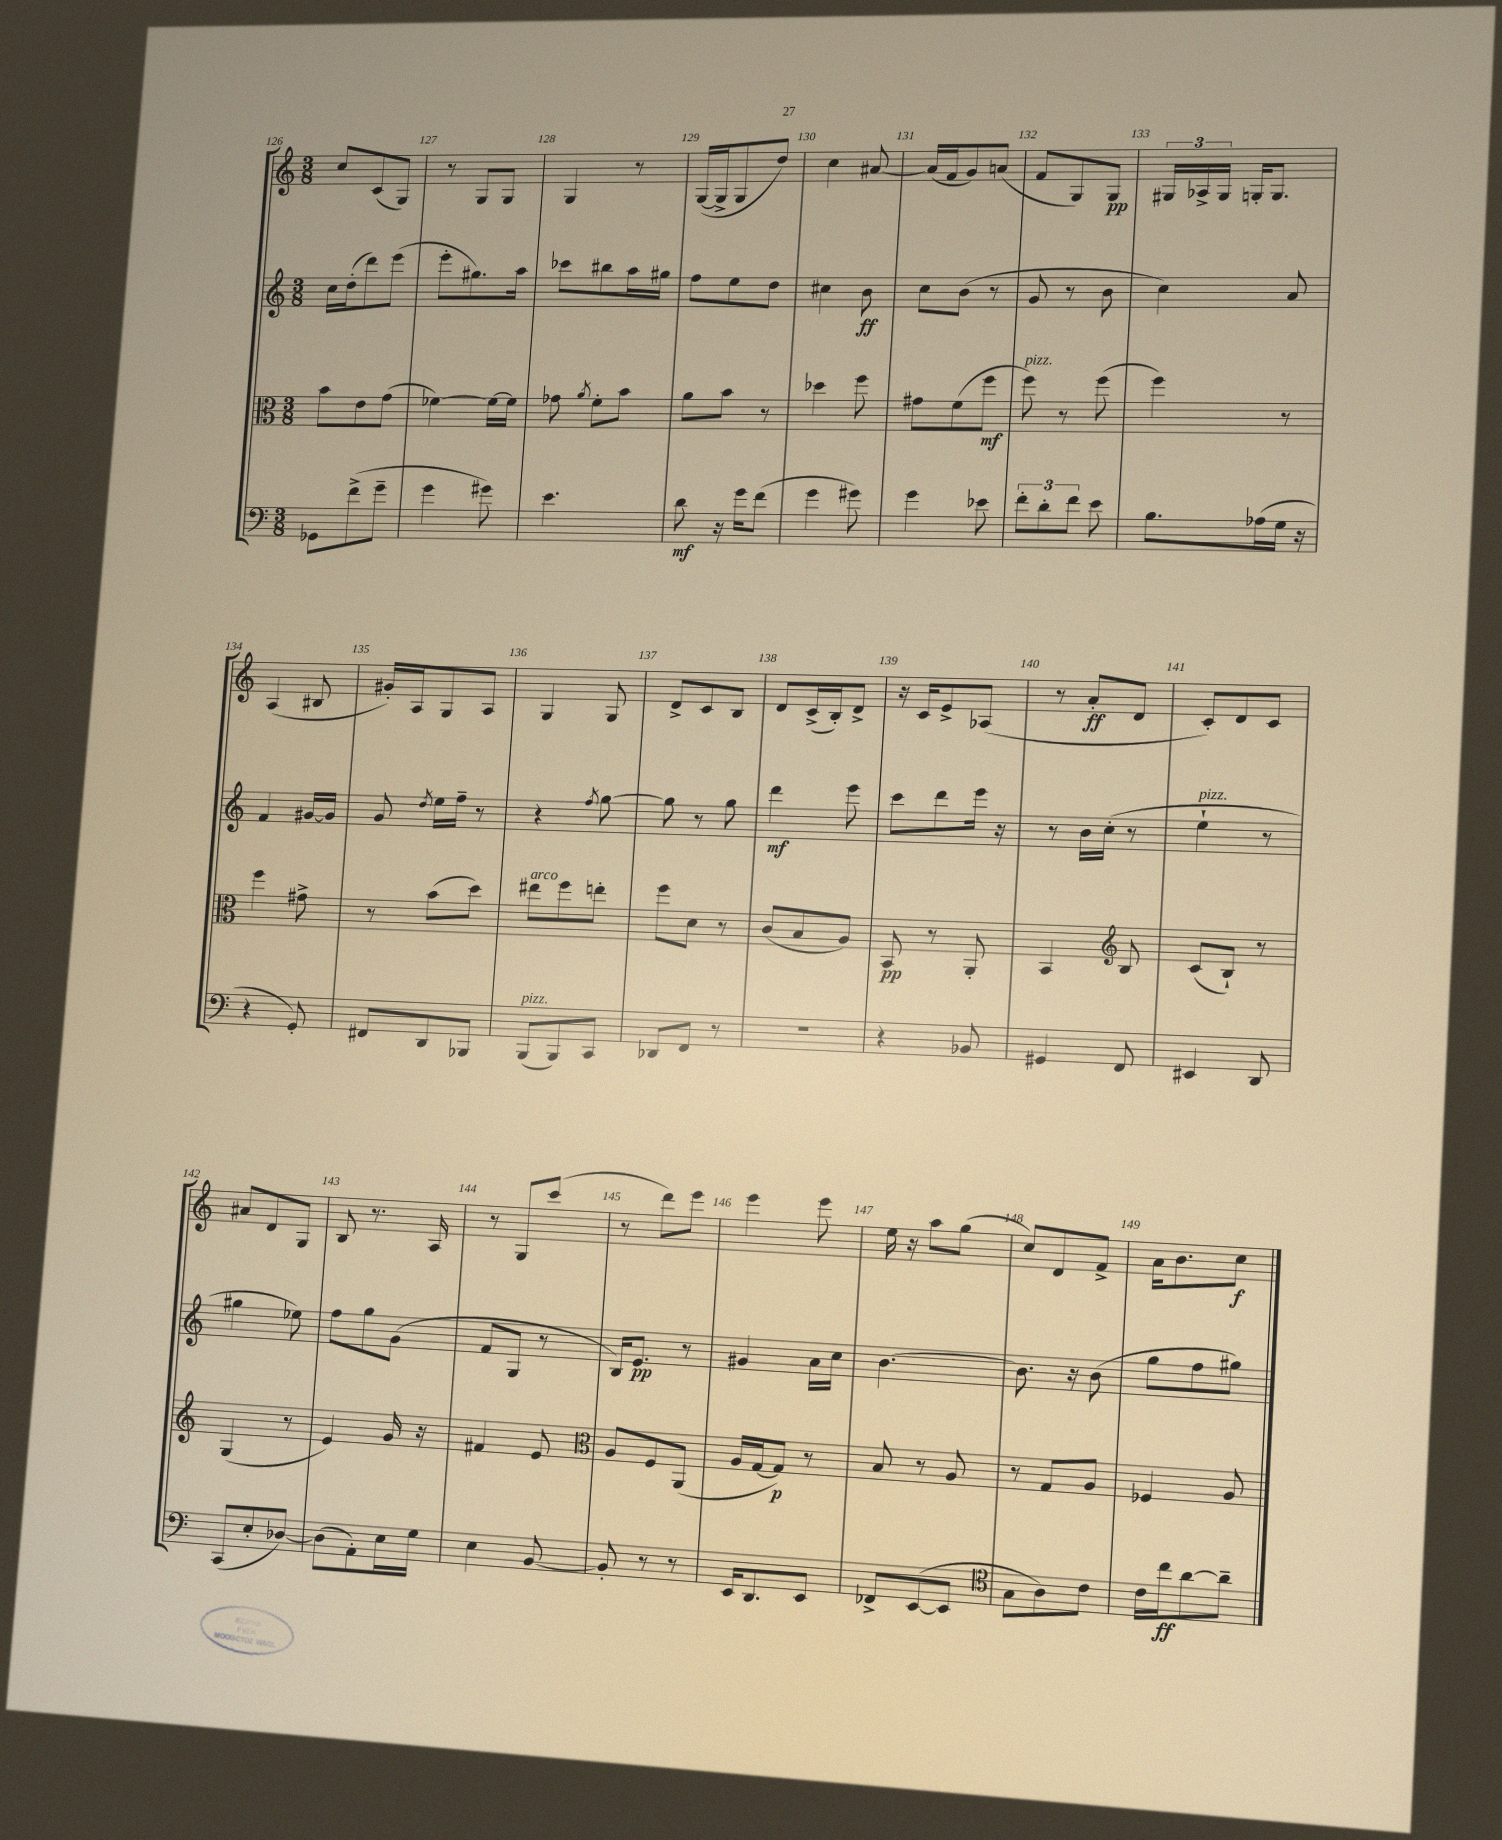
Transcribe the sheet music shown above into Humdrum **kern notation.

**kern	**dynam	**kern	**dynam	**kern	**dynam	**kern	**dynam
*part4	*part4	*part3	*part3	*part2	*part2	*part1	*part1
*staff4	*staff4	*staff3	*staff3	*staff2	*staff2	*staff1	*staff1
*clefF4	*	*clefC3	*	*clefG2	*	*clefG2	*
*k[]	*	*k[]	*	*k[]	*	*k[]	*
*M3/8	*	*M3/8	*	*M3/8	*	*M3/8	*
=126	=126	=126	=126	=126	=126	=126	=126
8GG-X\L	.	8b\L	.	16cc\LL	.	8cc/L	.
.	.	.	.	(16dd'\J	.	.	.
(8f^\	.	8e\	.	8ddd\)	.	(8c/	.
8g~\J	.	(8g\J	.	(8eee\J	.	8G/J)	.
=127	=127	=127	=127	=127	=127	=127	=127
4g\	.	[4f-X\)	.	8eee'\L	.	8r	.
.	.	.	.	8.gg#X\)	.	8G/L	.
8g#X\)	.	16f-\LL_	.	.	.	8G/J	.
.	.	16f-\JJ]	.	16aa\Jk	.	.	.
=128	=128	=128	=128	=128	=128	=128	=128
4.e\	.	8g-X\	.	8ccc-X\L	.	4G/	.
.	.	8qa/	.	.	.	.	.
.	.	8f'\L	.	8bb#X\	.	.	.
.	.	8b\J	.	16aa\L	.	8r	.
.	.	.	.	16gg#X\JJ	.	.	.
=129	=129	=129	=129	=129	=129	=129	=129
8d\	mf	8a\L	.	8ff\L	.	([16G/LL	.
.	.	.	.	.	.	16G^/J]	.
16r	.	8b\J	.	8ee\	.	8G/	.
16g\KL	.	.	.	.	.	.	.
(8f\J	.	8r	.	8dd\J	.	8dd/J)	.
=130	=130	=130	=130	=130	=130	=130	=130
4g\	.	4dd-X\	.	4cc#X\	.	4cc\	.
8g#X\)	.	8ff\	.	8b\	ff	[8a#X/	.
=131	=131	=131	=131	=131	=131	=131	=131
4g\	.	8g#X\L	.	8cc\L	.	(16a#/LL]	.
.	.	.	.	.	.	16f/J	.
.	.	(8f\	.	(8b\J	.	8g/)	.
8e-X\	.	8ff\J	mf	8r	.	(8an/J	.
=132	=132	=132	=132	=132	=132	=132	=132
!	!	!LO:TX:a:i:t=pizz.	!	!	!	!	!
12f'\L	.	8ff\)	.	8g/	.	8f/L	.
12d'\	.	.	.	.	.	.	.
.	.	8r	.	8r	.	8G/)	.
12f\J	.	.	.	.	.	.	.
8e\	.	(8ff\	.	8b\	.	8G/J	pp
=133	=133	=133	=133	=133	=133	=133	=133
8.B\L	.	4ff\)	.	4cc\)	.	24G#X/LL	.
.	.	.	.	.	.	24A-X^/	.
.	.	.	.	.	.	24G#/JJ	.
.	.	.	.	.	.	16Gn'/KL	.
(16A-X\L	.	.	.	.	.	8.G/J	.
16G\JJ	.	8r	.	8a/	.	.	.
16r	.	.	.	.	.	.	.
!!LO:LB:g=z
=134	=134	=134	=134	=134	=134	=134	=134
4r	.	4ff\	.	4f/	.	(4A/	.
8GG'/)	.	8g#X^\	.	[16g#X/LL	.	8B#X/	.
.	.	.	.	16g#/JJ]	.	.	.
=135	=135	=135	=135	=135	=135	=135	=135
8FF#X/L	.	8r	.	8g/	.	16g#X'/LL)	.
.	.	.	.	.	.	16A/J	.
.	.	.	.	8qdd/	.	.	.
8DD/	.	(8b\L	.	16ee\LL	.	8G/	.
.	.	.	.	16ff~\JJ	.	.	.
8BBB-X/J	.	8dd\J)	.	8r	.	8A/J	.
=136	=136	=136	=136	=136	=136	=136	=136
!	!	!LO:TX:a:i:t=arco	!	!	!	!	!
!LO:TX:a:i:t=pizz.	!	!	!	!	!	!	!
(8BBB/L	.	8ee#X\L	.	4r	.	4G/	.
8BBB/)	.	8ff\	.	.	.	.	.
.	.	.	.	8qff/	.	.	.
8CC/J	.	8een'\J	.	[8gg\	.	8G/	.
=137	=137	=137	=137	=137	=137	=137	=137
8DD-X/L	.	8ff\L	.	8gg\]	.	8d^/L	.
8FF/J	.	8d\J	.	8r	.	8c/	.
8r	.	8r	.	8gg\	.	8B/J	.
=138	=138	=138	=138	=138	=138	=138	=138
4.r	.	(8c/L	.	4ddd\	mf	8d/L	.
.	.	8B/	.	.	.	(16c^/L	.
.	.	.	.	.	.	16B'/J)	.
.	.	8A/J)	.	8eee\	.	8d^/J	.
=139	=139	=139	=139	=139	=139	=139	=139
4r	.	8BB/	pp	8ccc\L	.	16r	.
.	.	.	.	.	.	16c/KL	.
.	.	8r	.	8ddd\	.	8e^/	.
8BB-X/	.	8AA'/	.	16eee\Jk	.	(8A-X/J	.
.	.	.	.	16r	.	.	.
=140	=140	=140	=140	=140	=140	=140	=140
4GG#X/	.	4BB/	.	8r	.	8r	.
.	.	.	.	16b\LL	.	8a'/L	ff
.	.	.	.	(16cc'\JJ	.	.	.
*	*	*clefG2	*	*	*	*	*
8FF/	.	8B/	.	8r	.	8d/J	.
=141	=141	=141	=141	=141	=141	=141	=141
!	!	!	!	!LO:TX:a:i:t=pizz.	!	!	!
4EE#X/	.	(8c/L	.	4ee`\	.	8c'/L)	.
.	.	8B`/J)	.	.	.	8d/	.
8DD/	.	8r	.	8r	.	8c/J	.
!!LO:LB:g=z
=142	=142	=142	=142	=142	=142	=142	=142
(8CC/L	.	(4G/	.	4gg#X\	.	8a#X/L	.
8E'/	.	.	.	.	.	8d/	.
[8D-X/J)	.	8r	.	8ee-X\)	.	8G/J	.
=143	=143	=143	=143	=143	=143	=143	=143
(8D-\L]	.	4e/)	.	8ff\L	.	8B/	.
8AA'\)	.	.	.	8gg\	.	8.r	.
16E\L	.	16g/	.	(8g\J	.	.	.
16G\JJ	.	16r	.	.	.	16A/	.
=144	=144	=144	=144	=144	=144	=144	=144
4E\	.	4f#X/	.	8f/L	.	8r	.
.	.	.	.	8G/J	.	8G/L	.
[8BB/	.	8e/	.	8r	.	(8ccc/J	.
=145	=145	=145	=145	=145	=145	=145	=145
*	*	*clefC3	*	*	*	*	*
8BB'/]	.	8A/L	.	16B/KL)	.	8r	.
.	.	.	.	8.e/J	pp	.	.
8r	.	8F/	.	.	.	8ddd\L)	.
8r	.	(8AA/J	.	8r	.	8eee\J	.
=146	=146	=146	=146	=146	=146	=146	=146
16EE/KL	.	16A/LL	.	4g#X/	.	4eee\	.
8.DD/	.	[16G/J	.	.	.	.	.
.	.	8G/J])	p	.	.	.	.
8EE/J	.	8r	.	16a\LL	.	8eee\	.
.	.	.	.	16cc\JJ	.	.	.
=147	=147	=147	=147	=147	=147	=147	=147
8FF-X^/L	.	8B/	.	[4.b\	.	16ee\	.
.	.	.	.	.	.	16r	.
([8EE/	.	8r	.	.	.	8aa\L	.
8EE/J]	.	8A/	.	.	.	(8gg\J	.
=148	=148	=148	=148	=148	=148	=148	=148
*clefC4	*	*	*	*	*	*	*
8G\L	.	8r	.	8.b\]	.	8cc/L)	.
8A\)	.	8G/L	.	.	.	8d/	.
.	.	.	.	16r	.	.	.
8c\J	.	8A/J	.	(8b\	.	8f^/J	.
=149	=149	=149	=149	=149	=149	=149	=149
16c\LL	.	4F-X/	.	8gg\L	.	16a\KL	.
16cc\J	ff	.	.	.	.	8.b\	.
[8a\	.	.	.	8ff\	.	.	.
8a~\J]	.	8A/	.	8gg#X\J)	.	8cc\J	f
==	==	==	==	==	==	==	==
*-	*-	*-	*-	*-	*-	*-	*-
